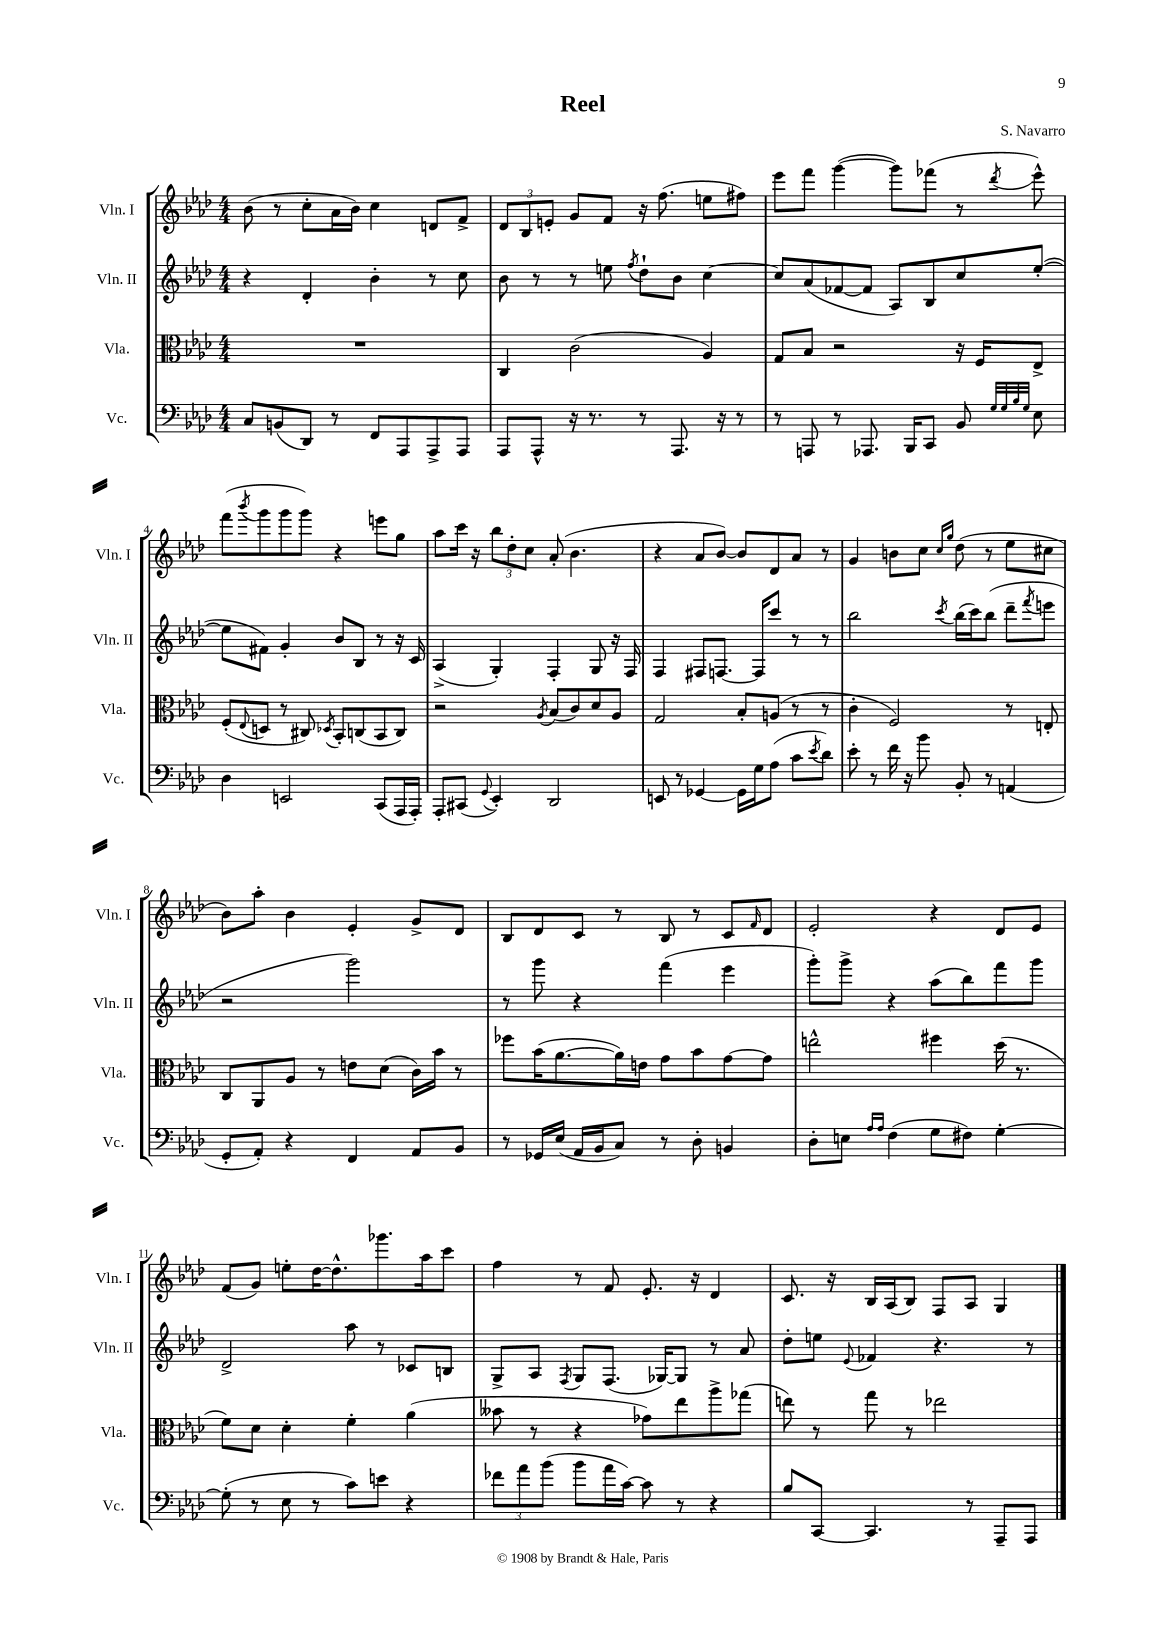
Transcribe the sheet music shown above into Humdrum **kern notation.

**kern	**kern	**kern	**kern
*part4	*part3	*part2	*part1
*staff4	*staff3	*staff2	*staff1
*I"Vc.	*I"Vla.	*I"Vln. II	*I"Vln. I
*I'Vc.	*I'Vla.	*I'Vln. II	*I'Vln. I
*clefF4	*clefC3	*clefG2	*clefG2
*k[b-e-a-d-]	*k[b-e-a-d-]	*k[b-e-a-d-]	*k[b-e-a-d-]
*M4/4	*M4/4	*M4/4	*M4/4
=1	=1	=1	=1
8C/L	1r	4r	(8b-\
(8BBn/	.	.	8r
8DD-/J)	.	4d-'/	8cc'\L
8r	.	.	16a-\L
.	.	.	16b-\JJ)
8FF/L	.	4b-'\	4cc\
8AAA-/	.	.	.
8AAA-^/	.	8r	8dn/L
8AAA-/J	.	8cc\	8f^/J
=2	=2	=2	=2
8AAA-/L	4C/	8b-\	12d-/L
.	.	.	12B-/
8AAA-^^/J	.	8r	.
.	.	.	12en'/J
16r	(2c\	8r	8g/L
8.r	.	.	.
.	.	8een\	8f/J
.	.	8qff/	.
8r	.	8dd-`\L	16r
.	.	.	(8.ff\
8.AAA-/	.	8b-\J	.
.	4A-/)	[4cc\	8een\L
16r	.	.	.
8r	.	.	8ff#X\J)
=3	=3	=3	=3
8r	8G/L	8cc/L]	8eee-\L
8AAAn/	8B-/J	(8a-/	8fff\J
8r	2r	[8f-X/	([4ggg\
8.AAA-X/	.	8f-/J]	.
.	.	8A-/L)	8ggg\L])
16BBB-/KL	.	.	.
8CC/J	.	8B-/	(8fff-X\J
8BB-/	16r	8cc/	8r
.	16F/KL	.	.
32qqG/LLL	.	.	.
32qqG/	.	.	.
32qqB-/	.	.	.
32qqG/JJJ	.	.	8qddd-/
8E-\	8E-^/J	([8ee-'/J	8eee-^^\)
!!LO:LB:g=z
=4	=4	=4	=4
4D-\	(8F'/L	8ee-\L]	(8fff\L
.	8qqE-/	.	8qbbb-/
.	8Dn/J	8f#X\J)	8ggg\
2EEn/	8r	4g'/	8ggg\
.	8C#X/)	.	8ggg\J)
.	8qD-X/	.	.
.	8BB-'/L	8b-/L	4r
.	(8Cn/	8B-/J	.
(8CC/L	8BB-/	8r	8eeen\L
16AAA-/L	8C/J)	16r	8gg\J
16AAA-'/JJ)	.	16c/	.
=5	=5	=5	=5
8AAA-'/L	2r	(4A-^/	8aa-\L
(8CC#X/J	.	.	16ccc\Jk
.	.	.	16r
8qqGG/	.	.	.
4EE-'/)	.	4G'/)	12bb-\L
.	.	.	12dd-'\
.	.	.	12cc\J
.	8qA-/	.	.
2DD-/	(8B-/L	4F'/	(8a-'/
.	8c/)	.	4.b-\
.	8d-/	8G/	.
.	8A-/J	16r	.
.	.	16F/	.
=6	=6	=6	=6
8EEn/	2G/	4F/	4r
8r	.	.	.
[4GG-X/	.	8F#X/L	8a-/L
.	.	[8.Fn/J	[8b-/J)
16GG-\LL]	8B-'/L	.	8b-/L]
16G\J	.	16F/KL]	.
(8A-\J	(8An/J	8ccc/J	8d-/
8c\L	8r	8r	8a-/J
8qe-/	.	.	.
8d-\J)	8r	8r	8r
=7	=7	=7	=7
8e-'\	4c'\	2bb-\	4g/
8r	.	.	.
16f\	2F/)	.	8bn\L
16r	.	.	.
8b-\	.	.	8cc\J
.	.	.	16qqcc/LL
.	.	8qccc/	16qqgg/JJ
8BB-'/	.	(16bb-\LL	(8dd-\
.	.	16ccc\J)	.
8r	.	(8bb-\J	8r
(4AAn/	8r	8ddd-~\L	8ee-\L
.	.	8qfff/	.
.	8En'/	8eeen\J	8cc#X\J
!!LO:LB:g=z
=8	=8	=8	=8
8GG'/L	8C/L	2r	8b-\L)
8AA-'/J)	8AA-/	.	8aa-'\J
4r	8A-/J	.	4b-\
.	8r	.	.
4FF/	8en\L	2ggg\)	4e-'/
.	(8d-\J	.	.
8AA-/L	16c\LL)	.	8g^/L
.	16b-\JJ	.	.
8BB-/J	8r	.	8d-/J
=9	=9	=9	=9
8r	8ff-X\L	8r	8B-/L
16GG-X/LL	(16b-\K	8ggg\	8d-/
(16E-/JJ	[8.a-\	.	.
16AA-/LL	.	4r	8c/J
16BB-/J	.	.	.
8C/J)	16a-\L])	.	8r
.	16en\JJ	.	.
8r	8g\L	(4fff\	8B-/
8D-'\	8b-\	.	8r
4BBn/	[8g\	4eee-\	8c/L
.	.	.	16qqf/
.	8g\J]	.	8d-/J
=10	=10	=10	=10
8D-'\L	2een^^\	8ggg'\L)	2e-'/
8En\J	.	8ggg^\J	.
16qqA-/LL	.	.	.
16qqA-/JJ	.	.	.
(4F\	.	4r	.
8G\L	4ff#X\	(8aa-\L	4r
8F#X\J)	.	8bb-\)	.
[4G'\	(16dd-\	8fff\	8d-/L
.	8.r	.	.
.	.	8ggg\J	8e-/J
!!LO:LB:g=z
=11	=11	=11	=11
(8G'\]	8f\L)	2d-^/	(8f/L
8r	8d-\J	.	8g/J)
8E-\	4d-'\	.	8een'\L
8r	.	.	[16dd-\K
.	.	.	8.dd-^^\]
8c\L)	4f'\	8aa-\	.
8en\J	.	8r	8.ggg-X\
4r	(4a-\	8c-X/L	.
.	.	.	16aa-\k
.	.	8Bn/J	8ccc\J
=12	=12	=12	=12
12f-X\L	8b--X\	8G^/L	4ff\
12a-\	.	.	.
.	8r	8A-/J	.
(12b-\J	.	.	.
.	.	8qF/	.
8b-\L	4r	8G/L	8r
16a-\L	.	(8.F/J	8f/
[16c\JJ)	.	.	.
8c\]	8g-X\L)	.	8.e-'/
.	.	[16G-X/KL)	.
8r	8ee-\	8G-/J]	.
.	.	.	16r
4r	8aa-^\	8r	4d-/
.	(8gg-X\J	8a-/	.
=13	=13	=13	=13
8B-/L	8een\)	8dd-'\L	8.c/
[8CC/J	8r	8een\J	.
.	.	.	16r
.	.	8qqe-/	.
4.CC/]	8gg\	4f-X/	16B-/LL
.	.	.	(16A-/J
.	8r	.	8B-/J)
.	2ee-X\	4.r	8F/L
8r	.	.	8A-/J
8AAA-~/L	.	.	4G/
8AAA-/J	.	8r	.
==	==	==	==
*-	*-	*-	*-
